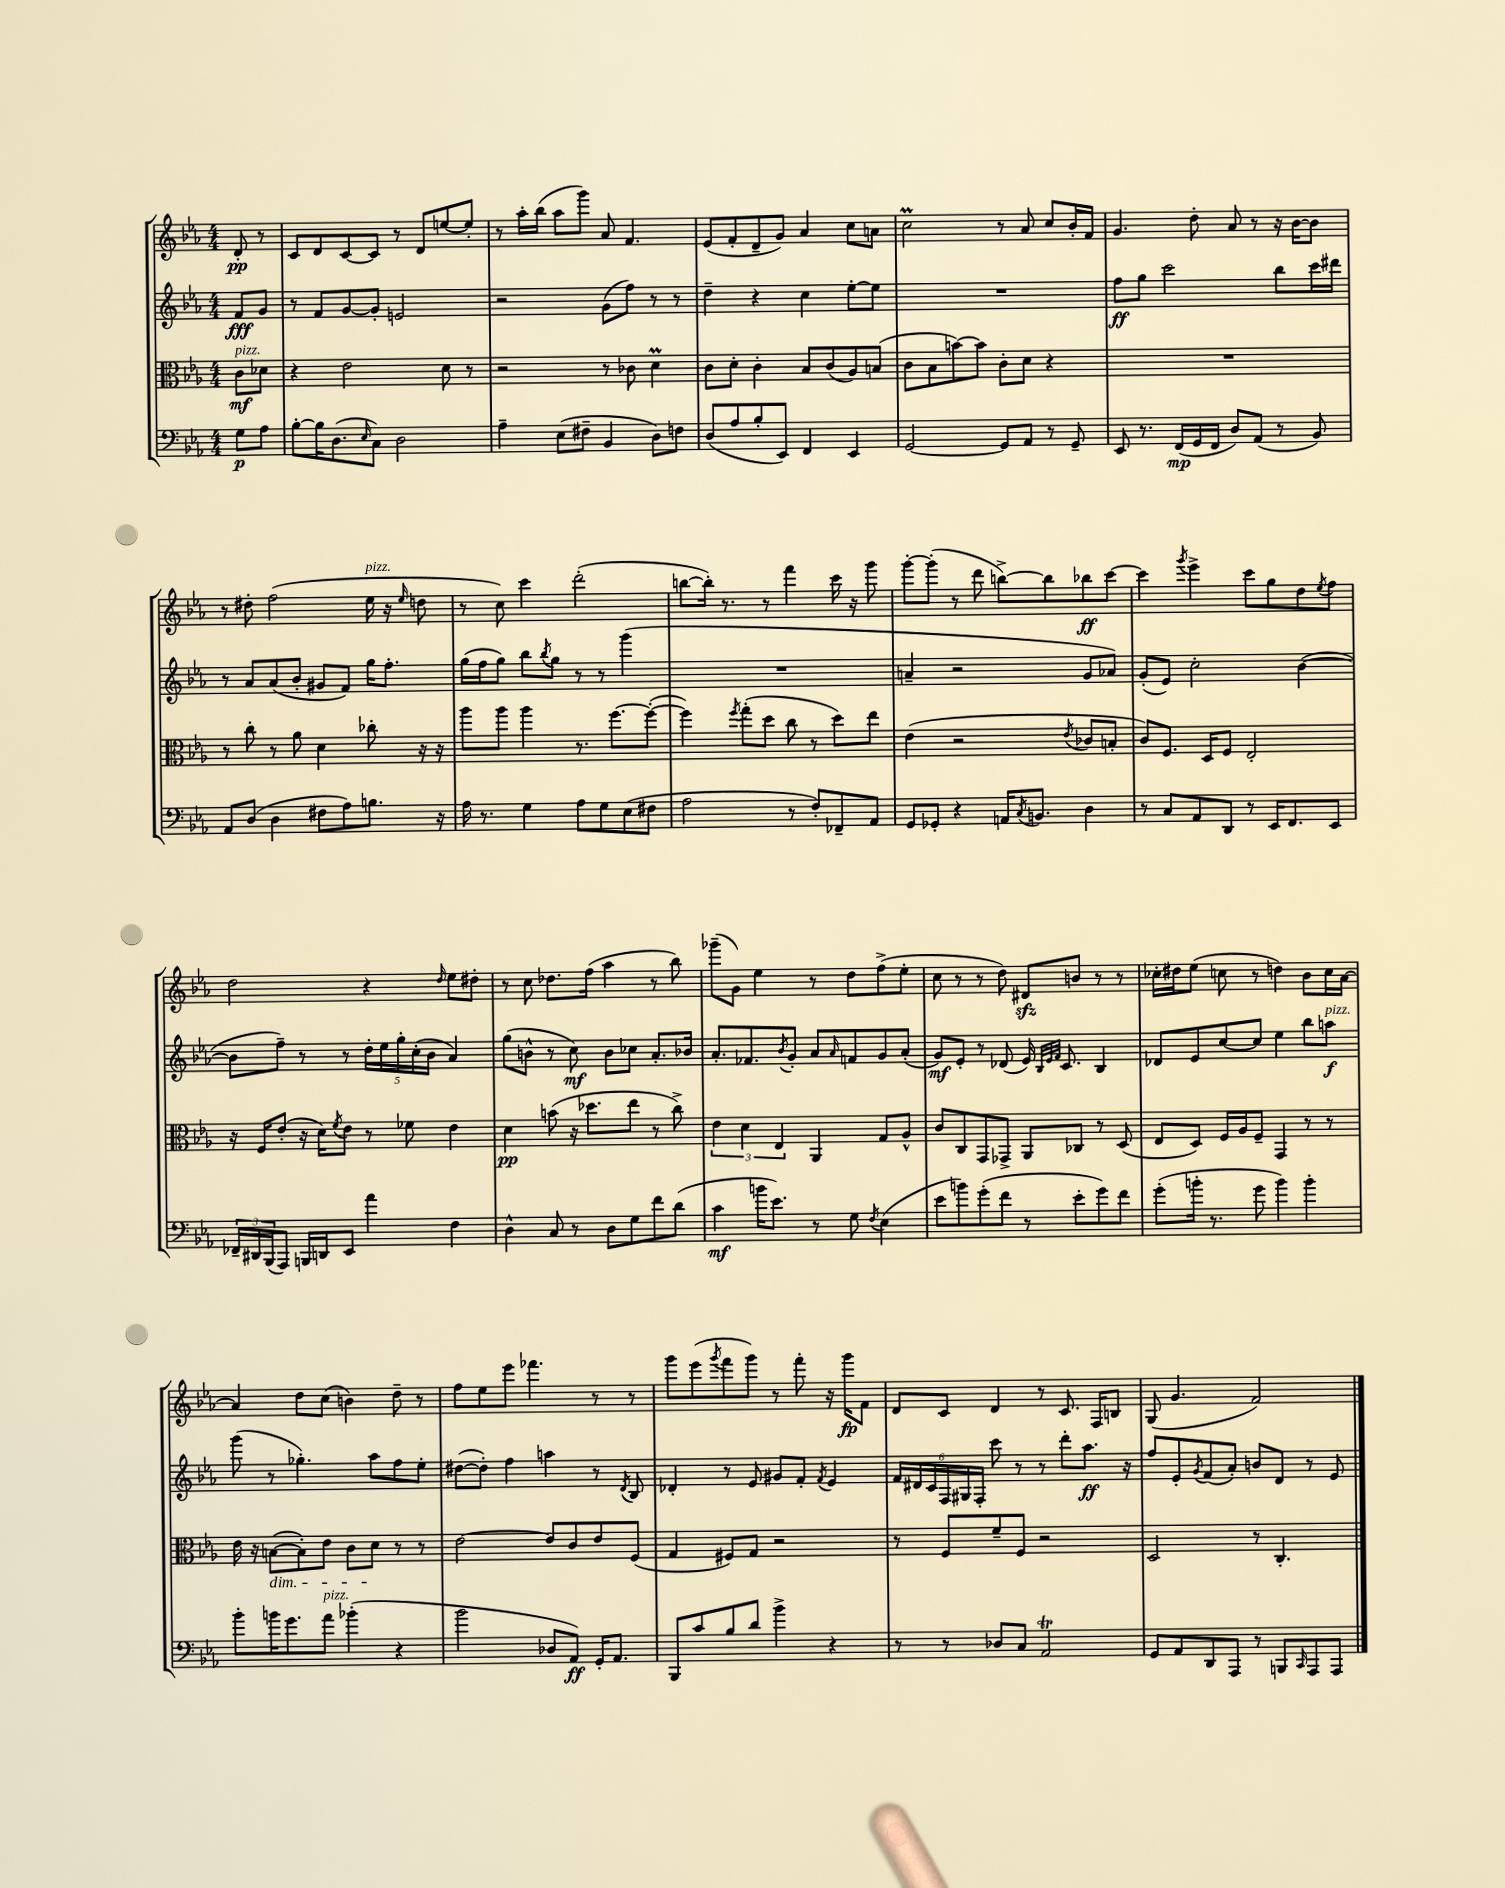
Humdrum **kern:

**kern	**dynam	**kern	**dynam	**kern	**dynam	**kern	**dynam
*part4	*part4	*part3	*part3	*part2	*part2	*part1	*part1
*staff4	*staff4	*staff3	*staff3	*staff2	*staff2	*staff1	*staff1
*clefF4	*	*clefC3	*	*clefG2	*	*clefG2	*
*k[b-e-a-]	*	*k[b-e-a-]	*	*k[b-e-a-]	*	*k[b-e-a-]	*
*M4/4	*	*M4/4	*	*M4/4	*	*M4/4	*
=	=	=	=	=	=	=	=
!	!	!LO:TX:a:i:t=pizz.	!	!	!	!	!
8G\L	p	8c\L	mf	8f/L	fff	8d'/	pp
8A-\J	.	8d-X\J	.	8g/J	.	8r	.
=1	=1	=1	=1	=1	=1	=1	=1
[8B-'\L	.	4r	.	8r	.	8c/L	.
16B-\K]	.	.	.	8f/L	.	8d/	.
(8.D\	.	.	.	.	.	.	.
.	.	2e-\	.	[8g/	.	[8c/	.
16qqE-/	.	.	.	.	.	.	.
8C\J)	.	.	.	8g'/J]	.	8c/J]	.
2D\	.	.	.	2en/	.	8r	.
.	.	.	.	.	.	8d/L	.
.	.	8d\	.	.	.	[8een/	.
.	.	8r	.	.	.	8ee'/J]	.
=2	=2	=2	=2	=2	=2	=2	=2
4A-~\	.	2r	.	2r	.	8r	.
.	.	.	.	.	.	16aa-'\LL	.
.	.	.	.	.	.	(16bb-\JJ	.
(8E-\L	.	.	.	.	.	8aa-\L	.
8F#X~\J	.	.	.	.	.	8ggg\J)	.
4BB-/	.	8r	.	(8g\L	.	8a-/	.
.	.	8c-X\	.	8ff\J)	.	4.f/	.
8D\L)	.	4dm\	.	8r	.	.	.
8Fn\J	.	.	.	8r	.	.	.
=3	=3	=3	=3	=3	=3	=3	=3
(8D/L	.	8c\L	.	4dd~\	.	(8e-/L	.
8A-/	.	8d'\J	.	.	.	8f'/	.
8B-'/	.	4c'\	.	4r	.	8d~/	.
8EE-/J)	.	.	.	.	.	8g/J)	.
4FF/	.	8B-/L	.	4cc\	.	4a-/	.
.	.	(8c/	.	.	.	.	.
4EE-/	.	8A-/)	.	[8ee-'\L	.	8cc\L	.
.	.	(8Bn/J	.	8ee-\J]	.	8an\J	.
=4	=4	=4	=4	=4	=4	=4	=4
[2GG/	.	8c\L	.	1r	.	2ccM\	.
.	.	8B-\	.	.	.	.	.
.	.	[8bn\)	.	.	.	.	.
.	.	8b\J]	.	.	.	.	.
8GG/L]	.	8c'\L	.	.	.	8r	.
8AA-/J	.	8d\J	.	.	.	8a-/	.
8r	.	4r	.	.	.	8cc/L	.
8GG~/	.	.	.	.	.	16b-'/L	.
.	.	.	.	.	.	16f/JJ	.
=5	=5	=5	=5	=5	=5	=5	=5
8EE-/	.	1r	.	8ff\L	ff	4.g/	.
8.r	.	.	.	8gg\J	.	.	.
.	.	.	.	2ccc\	.	.	.
(16FF/LL	mp	.	.	.	.	.	.
16GG/	.	.	.	.	.	8dd'\	.
16FF/JJ	.	.	.	.	.	.	.
8D/L)	.	.	.	.	.	8a-/	.
(8AA-/J	.	.	.	.	.	8r	.
8r	.	.	.	8bb-\L	.	16r	.
.	.	.	.	.	.	[16b-\KL	.
8BB-/)	.	.	.	16ccc\L	.	8b-\J]	.
.	.	.	.	16ddd#X\JJ	.	.	.
!!LO:LB:g=z
=6	=6	=6	=6	=6	=6	=6	=6
8AA-/L	.	8r	.	8r	.	8r	.
(8D/J	.	8cc'\	.	8a-/L	.	8dd#X'\	.
4D\	.	8r	.	(8a-/	.	(2ff\	.
.	.	8a-\	.	8b-'/J	.	.	.
8F#X\L	.	4d\	.	8g#X/L	.	.	.
8A-\)	.	.	.	8f/J)	.	.	.
!	!	!	!	!	!	!LO:TX:a:i:t=pizz.	!
8.Bn\J	.	8cc-X'\	.	16gg\KL	.	16ee-\	.
.	.	.	.	8.ff'\J	.	16r	.
.	.	.	.	.	.	16qqee-/	.
.	.	16r	.	.	.	8ddn\	.
16r	.	16r	.	.	.	.	.
=7	=7	=7	=7	=7	=7	=7	=7
16A-\	.	8aa-\L	.	(16gg\LL	.	8r	.
8.r	.	.	.	16ff\J	.	.	.
.	.	8aa-\J	.	8gg\J)	.	8cc\)	.
4G\	.	4aa-\	.	8bb-\L	.	4ccc\	.
.	.	.	.	8qbb-/	.	.	.
.	.	.	.	8gg\J	.	.	.
8A-\L	.	8.r	.	8r	.	(2ddd'\	.
8G\	.	.	.	8r	.	.	.
.	.	[8.ff\L	.	.	.	.	.
(8E-\	.	.	.	(4ggg\	.	.	.
8F#X\J	.	(8ff'\J_	.	.	.	.	.
=8	=8	=8	=8	=8	=8	=8	=8
2A-\	.	4ff\])	.	1r	.	[8bbn\L	.
.	.	.	.	.	.	16bb'\Jk])	.
.	.	.	.	.	.	8.r	.
.	.	8qff/	.	.	.	.	.
.	.	(8gg'\L	.	.	.	.	.
.	.	8dd\J	.	.	.	8r	.
8r	.	8cc\	.	.	.	4fff\	.
8F'/L)	.	8r	.	.	.	.	.
8FF-X~/	.	8dd\L)	.	.	.	16ccc\	.
.	.	.	.	.	.	16r	.
8AA-/J	.	8ee-\J	.	.	.	8ggg\	.
=9	=9	=9	=9	=9	=9	=9	=9
8GG/L	.	(4e-\	.	4an~/	.	[8ggg'\L	.
8GG-X'/J	.	.	.	.	.	(8ggg'\J]	.
4r	.	2r	.	2r	.	8r	.
.	.	.	.	.	.	8ddd\	.
16AAn/KL	.	.	.	.	.	[8bbn^\L)	.
8qC/	.	.	.	.	.	.	.
8.BBn/J	.	.	.	.	.	.	.
.	.	.	.	.	.	8bb\]	.
.	.	8qe-/	.	.	.	.	.
4D\	.	8c-X/L	.	8g/L	.	8bb-X\	ff
.	.	8Bn'/J	.	8a-X/J)	.	[8ccc\J	.
=10	=10	=10	=10	=10	=10	=10	=10
8r	.	8c/L)	.	(8g'/L	.	4ccc\]	.
8C/L	.	8.F/J	.	8e-/J)	.	.	.
.	.	.	.	.	.	8qggg/	.
8AA-/	.	.	.	2cc'\	.	4eee-^\	.
.	.	16D/KL	.	.	.	.	.
8DD/J	.	8F/J	.	.	.	.	.
8r	.	2E-'/	.	.	.	8ccc\L	.
16EE-/KL	.	.	.	.	.	8gg\	.
8.FF/	.	.	.	.	.	.	.
.	.	.	.	([4b-\	.	8dd\	.
.	.	.	.	.	.	8qee-/	.
8EE-/J	.	.	.	.	.	8ff\J	.
!!LO:LB:g=z
=11	=11	=11	=11	=11	=11	=11	=11
24FF-X~/LL	.	16r	.	8b-\L]	.	2dd\	.
24DD#X/	.	.	.	.	.	.	.
.	.	16F/KL	.	.	.	.	.
(24BBB-/J	.	.	.	.	.	.	.
8AAA-/J)	.	(8e-'/J	.	8ff~\J)	.	.	.
16BBBn/LL	.	16r	.	8r	.	.	.
16DDn/J	.	16d\KL)	.	.	.	.	.
.	.	8qf/	.	.	.	.	.
8EE-/J	.	8e-\J	.	8r	.	.	.
4a-\	.	8r	.	20dd'\LL	.	4r	.
.	.	.	.	20ee-\	.	.	.
.	.	.	.	20gg'\	.	.	.
.	.	8f-X\	.	.	.	.	.
.	.	.	.	(20cc'\	.	.	.
.	.	.	.	20b-\JJ	.	.	.
.	.	.	.	.	.	16qqdd/	.
4F\	.	4e-\	.	4a-/)	.	8ee-\L	.
.	.	.	.	.	.	8dd#X'\J	.
=12	=12	=12	=12	=12	=12	=12	=12
4D^^\	.	4d\	pp	(8gg\L	.	8r	.
.	.	.	.	8bn^^\J	.	8cc\	.
8C/	.	(8bn\	.	8r	.	8.dd-X\L	.
8r	.	16r	.	8cc\)	mf	.	.
.	.	8.dd-X\L	.	.	.	(16ff\Jk	.
8D\L	.	.	.	8b\L	.	4aa-\	.
8G\	.	8ee-\J	.	8cc-X\J	.	.	.
8f\	.	8r	.	8.a-'/L	.	8r	.
(8d\J	.	8cc^\)	.	.	.	8bb-\)	.
.	.	.	.	16b-X/Jk	.	.	.
=13	=13	=13	=13	=13	=13	=13	=13
4c\	mf	6e-\	.	8.a-'/L	.	(8ggg-X~\L	.
.	.	.	.	.	.	8g\J)	.
.	.	6d\	.	.	.	.	.
.	.	.	.	8.f-X/	.	.	.
16bn\KL	.	.	.	.	.	4ee-\	.
8.e-\J)	.	.	.	.	.	.	.
.	.	6E-/	.	.	.	.	.
.	.	.	.	8qb-/	.	.	.
.	.	.	.	8g'/J	.	.	.
8r	.	4AA-/	.	8a-/L	.	8r	.
.	.	.	.	16qqa-/	.	.	.
8G\	.	.	.	8fn/	.	8dd\L	.
8qF/	.	.	.	.	.	.	.
(4E-\	.	8G/L	.	8g/	.	(8ff^\	.
.	.	8A-^^/J	.	(8a-'/J	.	8ee-'\J	.
=14	=14	=14	=14	=14	=14	=14	=14
8e-\L	.	8c/L	.	8g/L)	mf	8cc\	.
8bn\)	.	8C/	.	8e-'/J	.	8r	.
(8g'\	.	8GG/	.	8r	.	8r	.
8f\J	.	8GG-X^/J	.	(8d-X/	.	8dd\)	.
8r	.	8AA-/L	.	16e-/)	.	8d#Xzz/L	.
.	.	.	.	32qqB-/LLL	.	.	.
.	.	.	.	32qqe-/	.	.	.
.	.	.	.	32qqf/JJJ	.	.	.
.	.	.	.	8.c/	.	.	.
8e-'\L	.	8C-X/J	.	.	.	8bn/J	.
8g\)	.	8r	.	4B-/	.	8r	.
8f\J	.	(8D/	.	.	.	8r	.
=15	=15	=15	=15	=15	=15	=15	=15
(8g'\L	.	8E-/L	.	8d-X/L	.	16cc-X'\LL	.
.	.	.	.	.	.	16dd#X\J	.
16bn'\Jk	.	8D/J)	.	8e-/	.	(8ee-\J	.
8.r	.	.	.	.	.	.	.
.	.	16F/LL	.	[8cc/	.	8ccn\	.
.	.	16A-/J	.	.	.	.	.
8g\	.	8F~/J	.	8cc/J]	.	8r	.
4b\)	.	4GG/	.	4ee-\	.	4ddn\)	.
4b'\	.	8r	.	8bb-\L	.	8b-\L	.
!	!	!	!	!LO:TX:a:i:t=pizz.	!	!	!
.	.	8r	.	8aan\J	f	16cc\L	.
.	.	.	.	.	.	[16a-\JJ	.
!!LO:LB:g=z
=16	=16	=16	=16	=16	=16	=16	=16
8b-'\L	.	16e-\	.	(8ggg\	.	4a-/]	.
.	.	16r	.	.	.	.	.
!	!	!LO:TX:b:i:t=dim.	!	!	!	!	!
16bn\K	.	([8Bn\L	.	8r	.	.	.
8.g\	.	.	.	.	.	.	.
.	.	8B'\])	.	4.gg-X'\)	.	8dd\L	.
!LO:TX:a:i:t=pizz.	!	!	!	!	!	!	!
8a-\J	.	8e-\J	.	.	.	(8cc\J	.
(4b-X'\	.	8c\L	.	.	.	4bn\)	.
.	.	8d\J	.	8aa-\L	.	.	.
4r	.	8r	.	8ff\	.	8dd~\	.
.	.	8r	.	8ee-'\J	.	8r	.
=17	=17	=17	=17	=17	=17	=17	=17
2b-\	.	[2e-\	.	([8dd#X\L	.	8ff\L	.
.	.	.	.	8dd#'\J])	.	8ee-\	.
.	.	.	.	4ff\	.	8eee-\J	.
.	.	.	.	.	.	4.fff-X\	.
8D-X/L	.	8e-/L]	.	4aan\	.	.	.
8AA-/J)	ff	8c/	.	.	.	.	.
16GG'/KL	.	8e-/	.	8r	.	8r	.
8.AA-/J	.	.	.	.	.	.	.
.	.	.	.	8qd/	.	.	.
.	.	(8F/J	.	8B-/	.	8r	.
=18	=18	=18	=18	=18	=18	=18	=18
8BBB-/L	.	4G/	.	4d-X'/	.	8ggg\L	.
8c/	.	.	.	.	.	(8eee-\	.
.	.	.	.	.	.	8qggg/	.
8B-/	.	8F#X/L)	.	8r	.	8fff\	.
8d/J	.	8G/J	.	8e-/	.	8ggg\J)	.
4b-^\	.	2r	.	8g#X/L	.	8r	.
.	.	.	.	8f'/J	.	8fff'\	.
.	.	.	.	8qf/	.	.	.
4r	.	.	.	4e-/	.	16r	.
.	.	.	.	.	.	16ggg\KL	fp
.	.	.	.	.	.	8f\J	.
=19	=19	=19	=19	=19	=19	=19	=19
8r	.	8r	.	24f/LL	.	8d/L	.
.	.	.	.	24d#X/	.	.	.
.	.	.	.	24c/	.	.	.
8r	.	8F/L	.	24F/	.	8c/J	.
.	.	.	.	24G#X/	.	.	.
.	.	.	.	24F'/JJ	.	.	.
8D-X/L	.	8f~/	.	8ccc\	.	4d/	.
8C/J	.	8F/J	.	8r	.	.	.
2AA-T/	.	2r	.	8r	.	8r	.
.	.	.	.	8ddd'\L	.	8.c/	.
.	.	.	.	8.aa-\J	ff	.	.
.	.	.	.	.	.	16F/KL	.
.	.	.	.	.	.	8Bn/J	.
.	.	.	.	16r	.	.	.
=20	=20	=20	=20	=20	=20	=20	=20
8GG/L	.	2D/	.	8ff/L	.	(8G/	.
8AA-/	.	.	.	8e-'/	.	4.g/	.
.	.	.	.	8qg/	.	.	.
8DD/	.	.	.	(8f/	.	.	.
8AAA-/J	.	.	.	8a-'/J)	.	.	.
8r	.	8r	.	8bn/L	.	2f/)	.
8BBBn/L	.	4.C'/	.	8d/J	.	.	.
16qqCC/	.	.	.	.	.	.	.
8AAA-/	.	.	.	8r	.	.	.
8AAA-/J	.	.	.	8e-/	.	.	.
==	==	==	==	==	==	==	==
*-	*-	*-	*-	*-	*-	*-	*-
